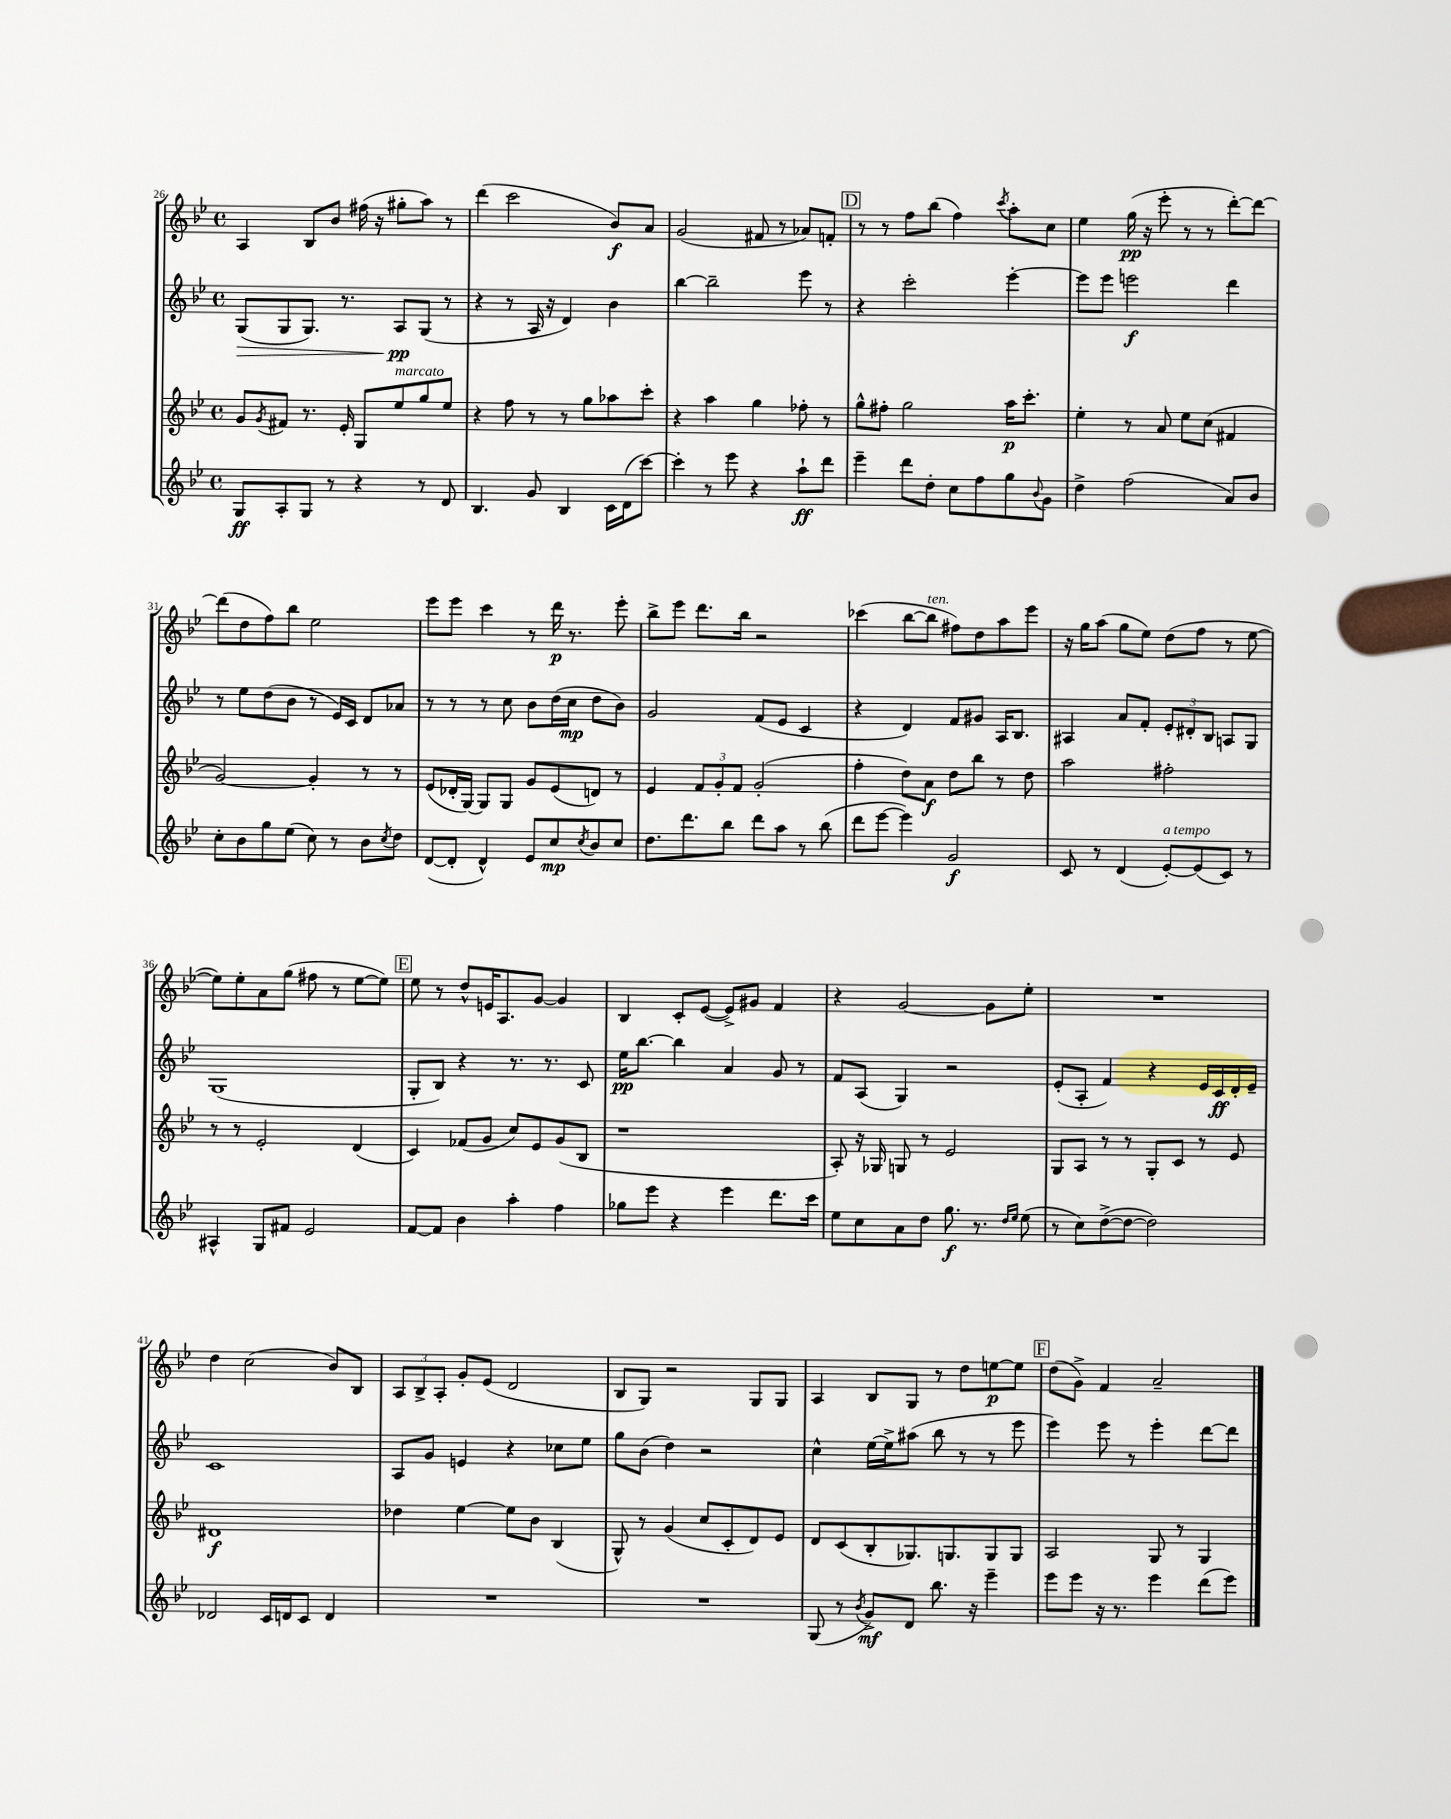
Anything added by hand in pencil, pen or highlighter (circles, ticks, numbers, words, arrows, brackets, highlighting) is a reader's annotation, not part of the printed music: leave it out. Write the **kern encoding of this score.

**kern	**kern	**kern	**kern
*staff4	*staff3	*staff2	*staff1
*clefG2	*clefG2	*clefG2	*clefG2
*k[b-e-]	*k[b-e-]	*k[b-e-]	*k[b-e-]
*M4/4	*M4/4	*M4/4	*M4/4
*met(c)	*met(c)	*met(c)	*met(c)
8G/L	8g/L	(8G/L	4A/
.	8qg/	.	.
8A'/	8f#/J	8G/	.
8G/J	8.r	8.G/J)	8B-/L
8r	.	.	8b-/J
.	16e-'/	8.r	.
4r	8G/L	.	(16ff#\
.	.	.	16r
.	8ee-/	8A/L	8gg#'\L
8r	8gg/	(8G/J	8aa\J)
8d/	8ee-/J	8r	8r
=	=	=	=
4.B-/	4r	4r	(4ddd\
.	8ff\	8r	2ccc\
8g/	8r	16A/	.
.	.	16r	.
4B-/	8r	4d/)	.
.	8gg\L	.	.
16c\LL	8aa-\	4b-\	8b-/L)
(16d\J	.	.	.
[8ccc\J)	8ccc'\J	.	8a/J
=	=	=	=
4ccc'\]	4r	[4bb-\	(2g/
8r	4aa\	2bb-~\]	.
8eee-\	.	.	.
4r	4gg\	.	8f#/
.	.	.	8r
8aa`\L	8ff-'\	8eee-\	8a-/L)
8ddd\J	8r	8r	8f'/J
=	=	=	=
4eee-~\	8gg^^\L	4r	8r
.	8ff#'\J	.	8r
8ddd\L	2gg\	2ccc'\	8ff\L
8dd'\J	.	.	(8bb-\J
8cc\L	.	.	4ff\)
8ff\	.	.	.
.	.	.	8qccc/
8gg\	16aa\LK	[4eee-'\	8aa'\L
.	8.ccc'\J	.	.
8qqb-/	.	.	.
8g\J	.	.	8cc\J
=	=	=	=
4dd^\	4ee-'\	8eee-\]L	4ee-\
.	.	8eee-\J	.
(2ff\	8r	2eee\	(16gg\
.	.	.	16r
.	8a/	.	8eee-'\
.	8ee-\L	.	8r
.	(8cc\J	.	8r
8a/L)	4f#/	4ddd\	[8ddd'\L)
8b-/J	.	.	8ddd\_J
=	=	=	=
8cc'\L	[2g/)	8r	(8ddd\]L
8b-\	.	8ee-\L	8dd\
8gg\	.	(8dd\	8ff\)
(8ee-\J	.	8b-\J	8bb-\J
8cc\)	4g'/]	8r	2ee-\
8r	.	16e-/LL)	.
.	.	16c/JJ	.
8b-\L	8r	8d/L	.
8qcc/	.	.	.
8dd\J	8r	8a-/J	.
=	=	=	=
([8d/L	(8e-/L	8r	8eee-\L
8d'/]J	16d-'/L	8r	8eee-\J
.	[16G/JJ)	.	.
4d^^/)	8G/]L	8r	4ccc\
.	8G/J	8cc\	.
8e-/L	8g/L	8b-\L	8r
8cc/	(8e-/	(16dd\L	16ddd\
.	.	16cc\JJ	8.r
8qcc/	.	.	.
8b-/	8d/J)	8dd\L	.
8cc/J	8r	8b-\J)	8eee-'\
=	=	=	=
8.dd\L	4e-/	2g/	8bb-^\L
.	.	.	8eee-\J
8.ddd\	.	.	.
.	12f/L	.	8.ddd\L
.	12g'/	.	.
8bb-\J	.	.	.
.	12f/J	.	.
.	.	.	16bb-\Jk
8ddd\L	(2g'/	(8f/L	2r
8aa\J	.	8e-/J	.
8r	.	4c/	.
(8bb-\	.	.	.
=	=	=	=
8ddd\L	4ff'\	4r	(4ccc-\
[8eee-\J	.	.	.
4eee-\])	8dd\L)	4d/)	[8bb-\L
.	8a\J	.	8bb-\]J
2g/	8dd\L	8f/L	8ff#\L)
.	8bb-\J	8g#/J	8dd\
.	8r	16A/LK	8aa\
.	.	8.B-/J	.
.	8dd\	.	8eee-\J
=	=	=	=
8c/	2aa\	4A#/	16r
.	.	.	16gg\LK
8r	.	.	(8aa\J
(4d/	.	8a/L	8gg\L
.	.	8f'/J	8ee-\J)
[8e-'/L)	2ff#'\	12e-'/L	(8dd\L
.	.	12d#'/	.
(8e-/]	.	.	8ff\J
.	.	12B-/J	.
8c/J)	.	8A/L	8r
8r	.	8G/J	[8ee-\
=	=	=	=
4A#^^/	8r	(1G	8ee-\]L)
.	8r	.	8ee-'\
8G/L	2e-'/	.	8a\
8f#/J	.	.	(8gg\J
2e-/	.	.	8ff#\
.	.	.	8r
.	(4d/	.	[8ee-\L
.	.	.	8ee-\]J)
=	=	=	=
[8f/L	4c/)	8G'/L	8ee-\
8f/]J	.	8B-/J)	8r
4b-\	(8f-/L	4r	8dd^^/L
.	8g/J	.	16e/K
.	.	.	8.A/
4aa'\	8cc/L)	8.r	.
.	8e-/	.	[8g/J
.	.	8.r	.
4ff\	(8g/	.	4g/]
.	8B-/J	8c/	.
=	=	=	=
8gg-\L	1r	16ee-\LK	4B-/
.	.	[8.bb-\J	.
8eee-\J	.	.	.
4r	.	4bb-\]	8c'/L
.	.	.	([8e-/J
4eee-\	.	4a/	8e-^/]L)
.	.	.	8g#/J
8.ddd\L	.	8g/	4f/
.	.	8r	.
16ccc\Jk	.	.	.
=	=	=	=
8ee-\L	8A'/)	8f/L	4r
8cc\	16r	(8A/J	.
.	16G-/	.	.
8a\	8G/	4G/)	[2g/
8dd\J	8r	.	.
8.gg\	2e-/	2r	.
8.r	.	.	.
.	.	.	8g\]L
16qqdd/LL	.	.	.
16qqee-/JJ	.	.	.
(8ee-\	.	.	8ee-'\J
=	=	=	=
8r	8G/L	(8e-'/L	1r
8cc\L)	8A/J	8A'/J	.
([8dd^\	8r	4f/)	.
8dd\_J	8r	.	.
2dd\])	8G'/L	4r	.
.	8c/J	.	.
.	8r	16e-/LL	.
.	.	16c/	.
.	8e-/	16d'/	.
.	.	16e-~/JJ	.
=	=	=	=
2d-/	1d#	1c	4dd\
.	.	.	(2cc\
16c/LL	.	.	.
16d/J	.	.	.
8c/J	.	.	.
4d/	.	.	8b-/L)
.	.	.	8B-/J
=	=	=	=
1r	4dd-\	8A/L	12A/L
.	.	.	12B-^/
.	.	8g/J	.
.	.	.	12A'/J
.	[4ee-\	4e/	8g'/L
.	.	.	(8e-/J
.	8ee-\]L	4r	2d/
.	8b-\J	.	.
.	(4B-/	8cc-\L	.
.	.	8ee-\J	.
=	=	=	=
1r	8G^^/)	8gg\L	8B-/L
.	8r	(8b-\J	8G/J)
.	(4g/	4dd\)	2r
.	8cc/L	2r	.
.	8c'/	.	.
.	8d/)	.	8G/L
.	8e-/J	.	8G/J
=	=	=	=
(8G/	8d/L	4cc^^\	4A/
8r	(8c/	.	.
8qb-/	.	.	.
8g^/L)	8B-'/	[16ee-\LL	8B-/L
.	.	16ee-^\]J	.
8d/J	8.G-/)	(8aa#\J	8G/J
8.bb-\	.	8bb-\	8r
.	8.G/	.	.
.	.	8r	8dd\L
16r	.	.	.
4eee-~\	8G/	8r	[8ee\
.	8G/J	8eee-\	8ee\]J
=	=	=	=
8eee-\L	2A/	4eee-\)	(8dd\L
8eee-\J	.	.	8g^\J)
16r	.	8eee-\	4f/
8.r	.	.	.
.	.	8r	.
4eee-\	8G/	4eee-'\	2a~/
.	8r	.	.
(8ddd\L	4G/	[8ddd\L	.
8eee-\J)	.	8ddd\]J	.
==	==	==	==
*-	*-	*-	*-
